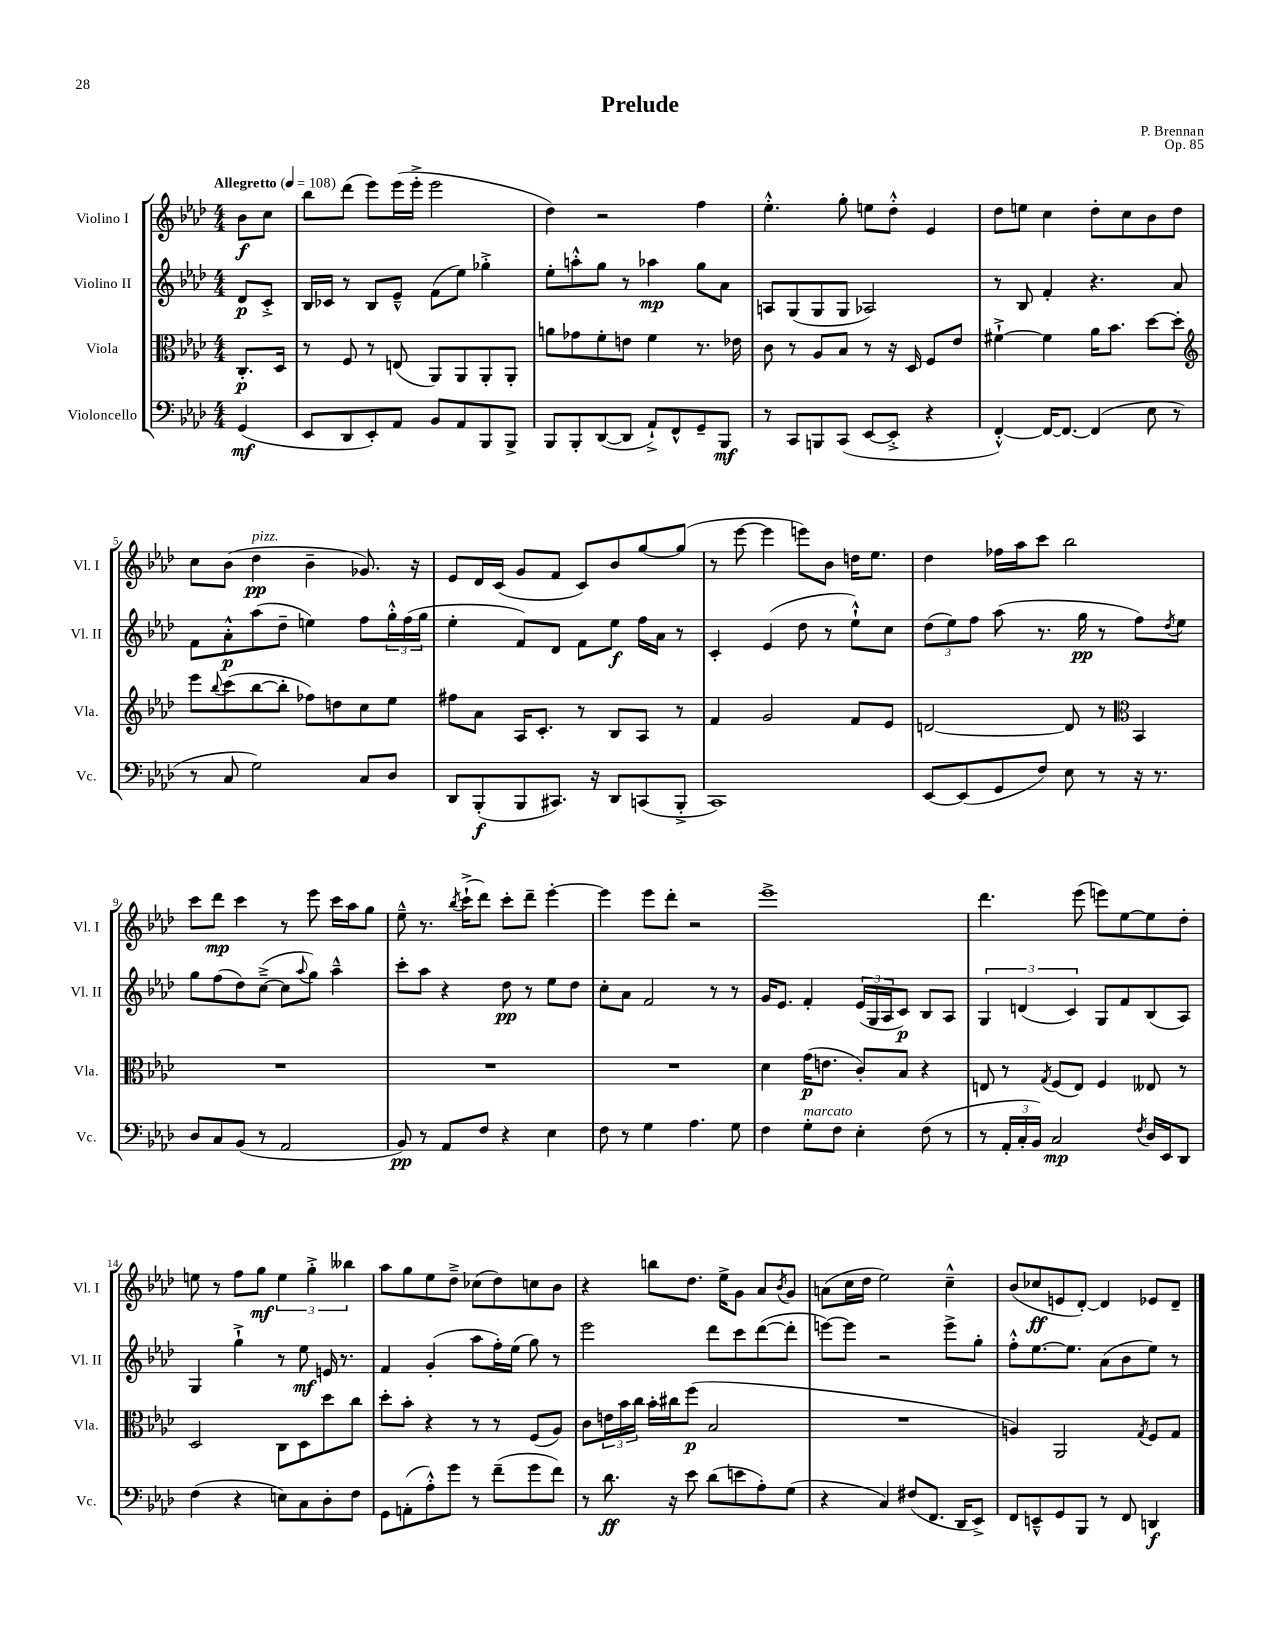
\header { title = "Prelude" composer = "P. Brennan" opus = "Op. 85" }
<<
\new StaffGroup <<
\new Staff = "s0" \with { instrumentName = "Violino I" shortInstrumentName = "Vl. I" } {
    \clef treble \key aes \major \numericTimeSignature \time 4/4 \partial 4 \tempo "Allegretto" 4 = 108
    bes'8\f c''8 |
    bes''8 des'''8( ees'''8) ees'''16( ees'''16-.-> ees'''2 |
    des''4) r2 f''4 |
    ees''4.-.-^ g''8-. e''8 des''8-.-^ ees'4 |
    des''8 e''8 c''4 des''8-. c''8 bes'8 des''8 |
    c''8 bes'8( des''4\pp^\markup { \italic "pizz." } bes'4-- ges'8.) r16 |
    ees'8 des'16 c'16( g'8 f'8 c'8) bes'8 g''8~ g''8( |
    r8 ees'''8~ ees'''4 e'''8) bes'8 d''16 ees''8. |
    des''4 fes''16 aes''16 c'''8 bes''2 |
    c'''8 des'''8\mp c'''4 r8 ees'''8 c'''16 aes''16 g''8 |
    ees''8---^ r8. \acciaccatura { bes''8 } c'''16-!->( des'''8) c'''8-. des'''8-- ees'''4~-. |
    ees'''4 ees'''8 des'''8-. r2 |
    ees'''1-> |
    des'''4. ees'''8( e'''8) ees''8~ ees''8 des''8-. |
    e''8 r8 f''8 g''8\mf \tuplet 3/2 { e''4 g''4-.-> beses''4 } |
    aes''8 g''8 ees''8 des''8---> ces''8( des''8) c''8 bes'8 |
    r4 b''8 des''8. ees''16-> g'8 aes'8 \acciaccatura { bes'8 } g'8 |
    a'8( c''16 des''16 ees''2) c''4---^ |
    bes'8( ces''8\ff e'8 des'8~-.) des'4 ees'8 des'8-- \bar "|." |
}
\new Staff = "s1" \with { instrumentName = "Violino II" shortInstrumentName = "Vl. II" } {
    \clef treble \key aes \major \numericTimeSignature \time 4/4 \partial 4
    des'8\p c'8-.-> |
    bes16 ces'16 r8 bes8 ees'8---^ f'8( ees''8) ges''4-.-> |
    ees''8-. a''8-.-^ g''8 r8 aes''4\mp g''8 aes'8 |
    a8 g8( g8 g8 aes2) |
    r8 bes8 f'4-. r4. aes'8 |
    f'8 aes'8-.-^\p aes''8( des''8-- e''4) f''8 \tuplet 3/2 { g''16-.-^ f''16( g''16 } |
    ees''4-. f'8) des'8 f'8 ees''8\f f''16 aes'16 r8 |
    c'4-. ees'4( des''8 r8 ees''8-!-^) c''8 |
    \tuplet 3/2 { des''8( ees''8) f''8 } aes''8( r8. g''16\pp r8 f''8) \acciaccatura { des''8 } ees''8 |
    g''8 f''8( des''8) c''8~--->( c''8 \appoggiatura { aes''8 } g''8) aes''4---^ |
    c'''8-. aes''8 r4 des''8\pp r8 ees''8 des''8 |
    c''8-. aes'8 f'2 r8 r8 |
    g'16 ees'8. f'4-. \tuplet 3/2 { ees'16( g16 aes16 } c'8\p) bes8 aes8 |
    \tuplet 3/2 { g4 d'4( c'4) } g8 f'8 bes8( aes8) |
    g4 g''4-!-> r8 ees''8\mf e'16 r8. |
    f'4 g'4-.( aes''8 f''16-.) ees''16( g''8) r8 |
    ees'''2 des'''8 c'''8 des'''8~( des'''8-. |
    e'''8~) e'''8 r2 e'''8-> g''8-. |
    f''8-.-^ ees''8.~ ees''8. aes'8( bes'8 ees''8) r8 \bar "|." |
}
\new Staff = "s2" \with { instrumentName = "Viola" shortInstrumentName = "Vla." } {
    \clef alto \key aes \major \numericTimeSignature \time 4/4 \partial 4
    c8.-.\p des16 |
    r8 f8 r8 e8( aes,8) aes,8 aes,8-. aes,8-. |
    a'8 ges'8 f'8-. e'8 f'4 r8. ees'16 |
    c'8 r8 aes8 bes8 r8 r16 des16 f8 ees'8 |
    fis'4~-!-> fis'4 aes'16 bes'8. des''8~ des''8-. |
    \clef treble ees'''8 \appoggiatura { bes''8 } c'''8( bes''8~ bes''8-. fes''8) d''8 c''8 ees''8 |
    fis''8 aes'8 aes16 c'8.-. r8 bes8 aes8 r8 |
    f'4 g'2 f'8 ees'8 |
    d'2~ d'8 r8 \clef alto bes,4 |
    R1 |
    R1 |
    R1 |
    des'4 g'16\p( e'8. c'8-.) bes8 r4 |
    e8 r8 \acciaccatura { g8 } f8( e8) f4 eeses8 r8 |
    des2 c8 des8 des''8 c''8 |
    des''8-. bes'8-. r4 r8 r8 f8( aes8) |
    c'8 \tuplet 3/2 { e'16 bes'16 c''16 } bes'16-. cis''16 f''8\p( bes2 |
    R1 |
    a4) aes,2 \acciaccatura { g8 } f8 g8 \bar "|." |
}
\new Staff = "s3" \with { instrumentName = "Violoncello" shortInstrumentName = "Vc." } {
    \clef bass \key aes \major \numericTimeSignature \time 4/4 \partial 4
    g,4\mf( |
    ees,8 des,8 ees,8-.) aes,8 bes,8 aes,8 bes,,8 bes,,8-> |
    bes,,8 bes,,8-. des,8~( des,8 aes,8-!->) f,8-^ g,8-- bes,,8\mf |
    r8 c,8 b,,8 c,8( ees,8~ ees,8-.-> r4 |
    f,4~-.-^) f,16~ f,8.~ f,4( ees8 r8 |
    r8 c8 g2) c8 des8 |
    des,8 bes,,8-.\f( bes,,8 cis,8.) r16 des,8 c,8( bes,,8-.-> |
    c,1) |
    ees,8~ ees,8( g,8 f8) ees8 r8 r16 r8. |
    des8 c8 bes,8( r8 aes,2 |
    bes,8\pp) r8 aes,8 f8 r4 ees4 |
    f8 r8 g4 aes4. g8 |
    f4 g8-.^\markup { \italic "marcato" } f8 ees4-. f8( r8 |
    r8 \tuplet 3/2 { aes,16-. c16-. bes,16) } c2\mp \acciaccatura { f8 } des16 ees,16 des,8 |
    f4( r4 e8) c8 des8-. f8 |
    g,8 a,8-.( aes8-.-^) g'8 r8 f'8--( g'8 f'8) |
    r8 des'8.\ff r16 ees'8 des'8( e'8 aes8-.) g8( |
    r4 c4) fis8( f,8. des,16 ees,8->) |
    f,8 e,8---^ g,8 bes,,8 r8 f,8 d,4\f \bar "|." |
}
>>
>>
